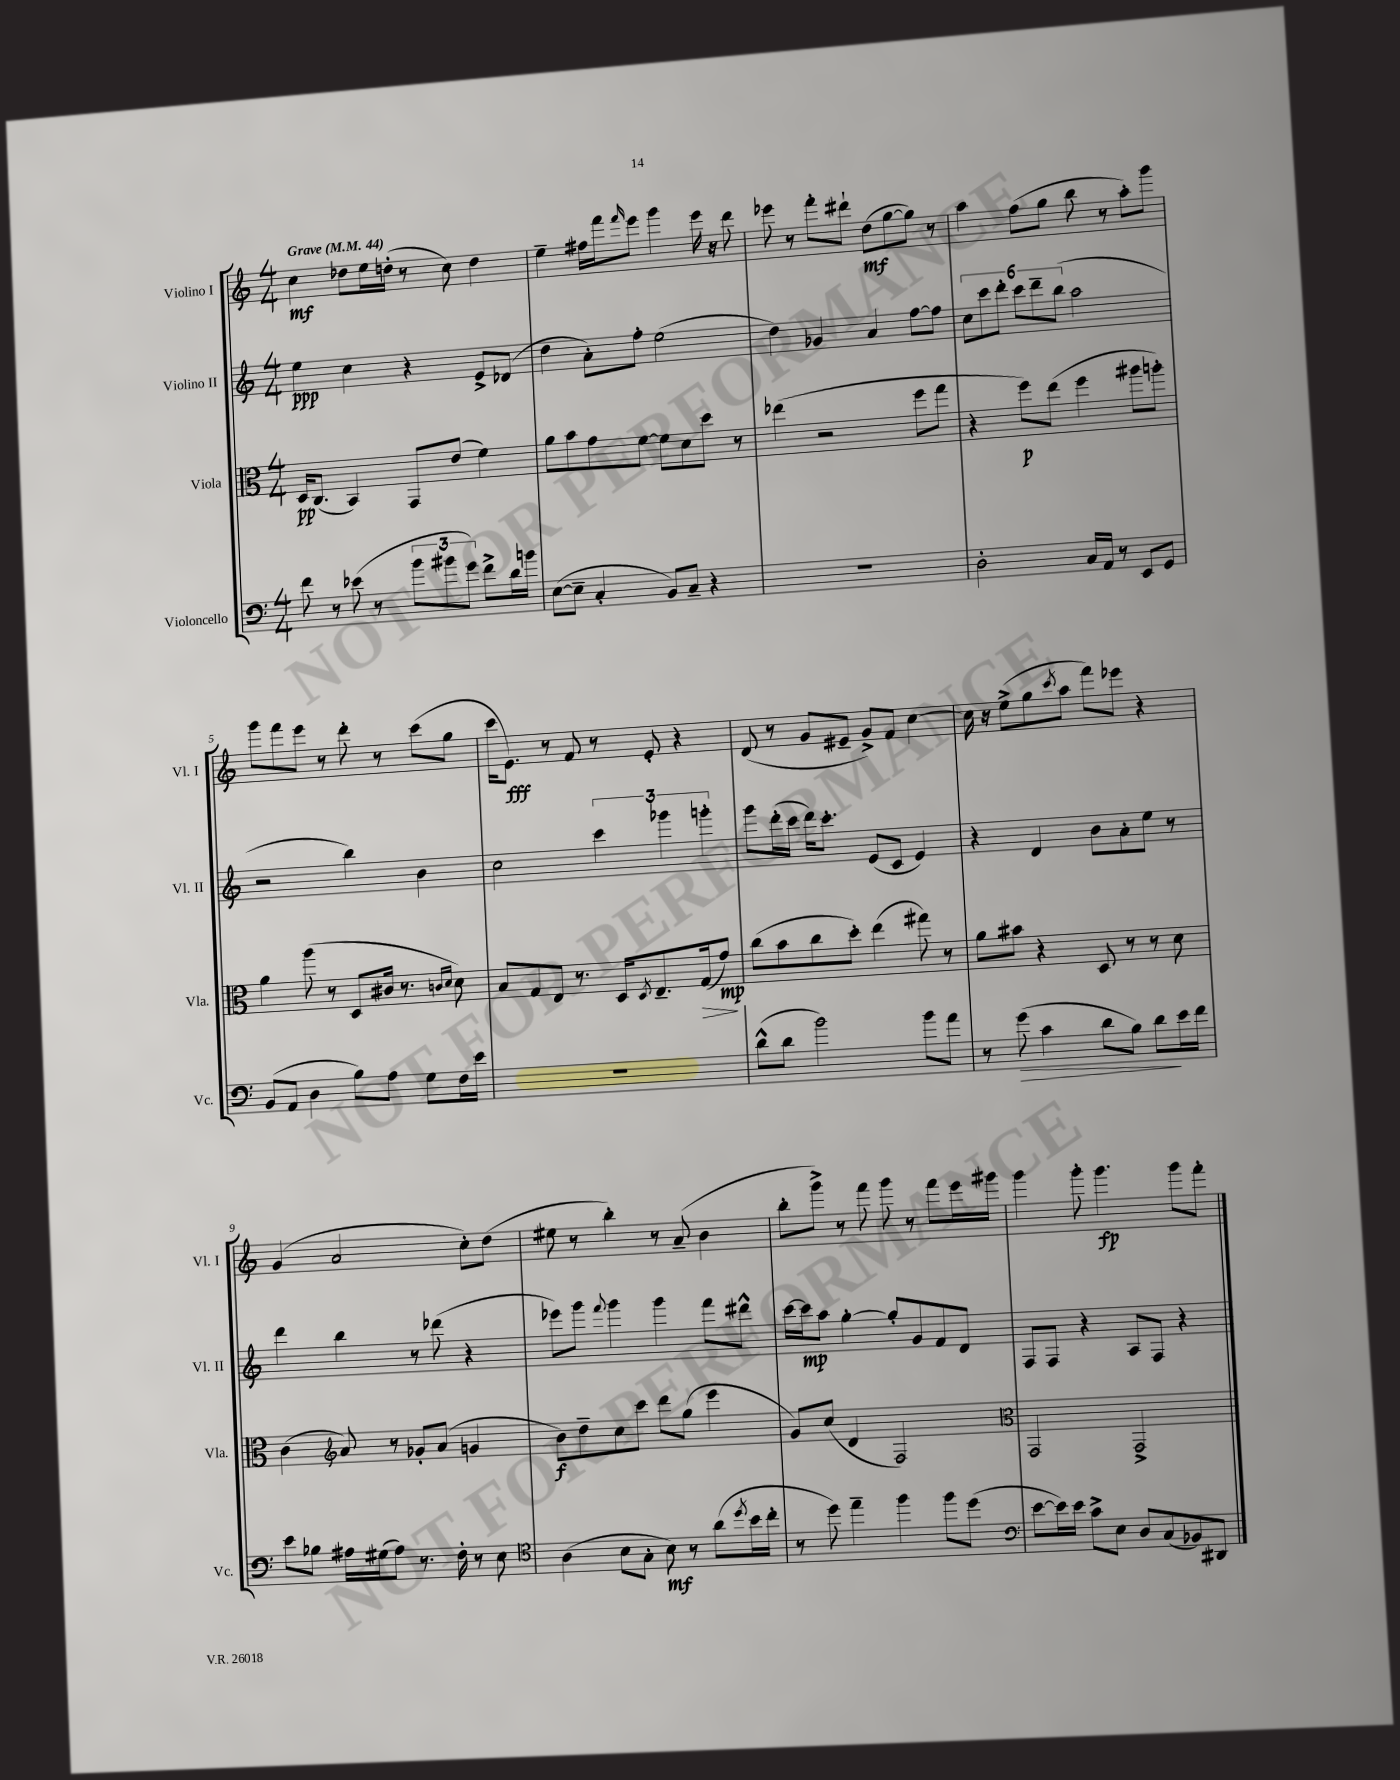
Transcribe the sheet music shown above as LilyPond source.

<<
\new StaffGroup <<
\new Staff = "s0" \with { instrumentName = "Violino I" shortInstrumentName = "Vl. I" } {
    \clef treble \key c \major \numericTimeSignature \time 4/4 \tempo "Grave" 4 = 44
    c''4\mf des''8 e''16 d''16-.( r8 c''8) d''4 |
    e''4-- fis''16 f'''16 \grace { f'''16 } e'''8 g'''4 e'''16 r16 d'''8 |
    ees'''8 r8 f'''8-. dis'''8-! d''8\mf( g''8~ g''8) r8 |
    a''4 f''8( g''8 b''8 r8 a''8-.) g'''8 |
    g'''8 f'''8 e'''8 r8 d'''8-. r8 c'''8( g''8 |
    c'''16 e'8.\fff) r8 f'8 r8 e'8-. r4 |
    d'8( r8 g'8 eis'8-- g'8->) f'8 c''4~ |
    c''16 r16 e''8->( g''8 \acciaccatura { c'''8 } a''8 f'''8) ees'''8 r4 |
    g'4( a'2 c''8-.) d''8( |
    eis''8 r8 b''4-.) r8 a'8--( b'4 |
    b''8-. g'''8->) r8 f'''8 g'''8 r8 f'''8 e'''16 gis'''16 |
    g'''4 g'''8-. g'''4.\fp g'''8 f'''8-. \bar "|." |
}
\new Staff = "s1" \with { instrumentName = "Violino II" shortInstrumentName = "Vl. II" } {
    \clef treble \key c \major \numericTimeSignature \time 4/4
    e''4\ppp c''4 r4 e'8-> des'8( |
    d''4 a'8-.) f''8-. e''2( |
    d''4) ges'4 a'4 f''8~ f''8 |
    \tuplet 6/4 { c''8 c'''8 d'''8-. c'''8 d'''8-- b''8( } a''2 |
    r2 b''4) b'4 |
    c''2 \tuplet 3/2 { c'''4 ges'''4 g'''4-. } |
    g'''8 d'''16-.( c'''16 d'''16) c'''8.-. e'8( c'8 e'4) |
    r4 d'4 b'8 a'8-. e''8 r8 |
    d'''4 b''4 r8 des'''8( r4 |
    ees'''8) g'''8 \appoggiatura { f'''8 } g'''4 g'''4 f'''8 dis'''8-^ |
    c'''16~ c'''16\mp a''8 g''4~-. g''8-. g'8 f'8 d'8 |
    f8 f8 r4 a8 f8 r4 \bar "|." |
}
\new Staff = "s2" \with { instrumentName = "Viola" shortInstrumentName = "Vla." } {
    \clef alto \key c \major \numericTimeSignature \time 4/4
    d16\pp c8.( b,4) g,8 e'8( f'4) |
    a'8 b'8 g'8 f'8~ f'8 d'8 d''8 r8 |
    ees''4( r2 f''8 g''8 |
    r4 f''8\p) e''8( f''4 ais''8 a''8-.) |
    a'4 a''8( r8 d8 cis'16 r8. \grace { c'16 d'16 } d'8) |
    b8 g8 e8 r8. d16 \acciaccatura { d8 } e8.-- g16\>( g'8\mp\!) |
    c''8( b'8 c''8 d''8-.) e''4( gis''8) r8 |
    a'8 bis'8 r4 d8 r8 r8 d'8 |
    c'4( \clef treble a'8) r8 ges'8-. a'8( g'4 |
    b'8\f) d''8-- c''8 c'''8 d'''8 g''8( e'''4 |
    g'8) c''8( d'4 f2) |
    \clef alto g,2 g,2-> \bar "|." |
}
\new Staff = "s3" \with { instrumentName = "Violoncello" shortInstrumentName = "Vc." } {
    \clef bass \key c \major \numericTimeSignature \time 4/4
    f'8 r8 ees'8( r8 \tuplet 3/2 { b'8 bis'8 g'8) } f'8-> d'16 b'16 |
    e8~( e8-- c4-. b,8) c8-- r4 |
    R1 |
    d2-. c16 a,16 r8 e,8 g,8 |
    b,8( a,8 d4 b8) a8 g8 f16 e'16 |
    R1 |
    d'8-^( d'8 b'2) b'8 a'8 |
    r8 g'8\>( c'4 d'8 b8) d'8\! e'16 f'16 |
    e'8 bes8 ais16 gis16( ais8) r8. f16-. r8 e8 |
    \clef tenor a4( b8 g8-. b8\mf) r8 a'8( \acciaccatura { d''8 } b'16 c''16-. |
    r8 d''8) e''4-- f''4 f''8 d''8( |
    \clef bass e'8~ e'16) e'16 c'8-> e8 d8 c8( bes,8) dis,8 \bar "|." |
}
>>
>>
